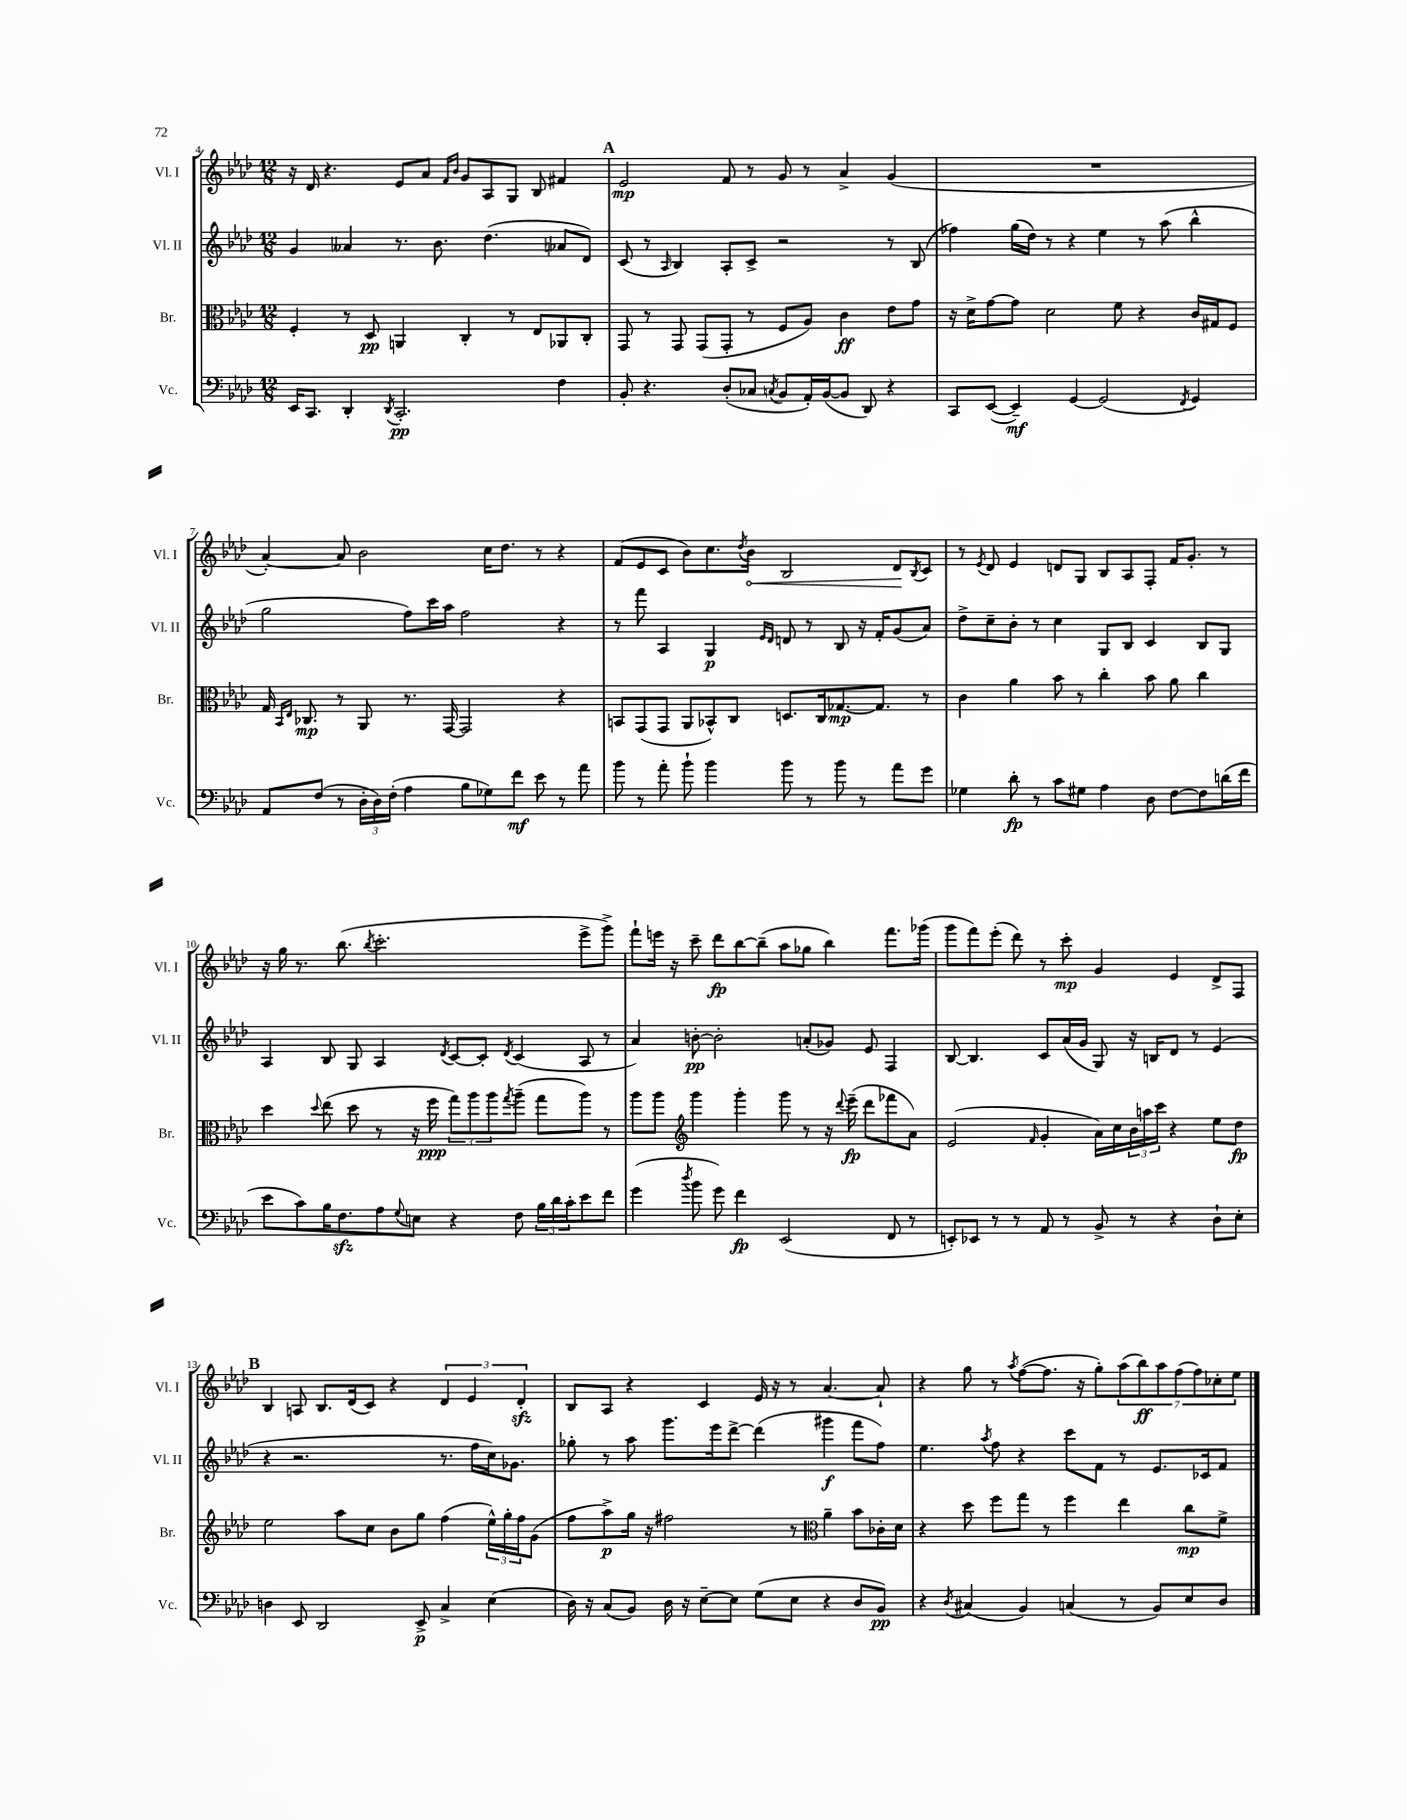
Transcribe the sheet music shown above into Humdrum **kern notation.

**kern	**dynam	**kern	**dynam	**kern	**dynam	**kern	**dynam
*part4	*part4	*part3	*part3	*part2	*part2	*part1	*part1
*staff4	*staff4	*staff3	*staff3	*staff2	*staff2	*staff1	*staff1
*I"Vc.	*	*I"Br.	*	*I"Vl. II	*	*I"Vl. I	*
*I'Vc.	*	*I'Br.	*	*I'Vl. II	*	*I'Vl. I	*
*clefF4	*	*clefC3	*	*clefG2	*	*clefG2	*
*k[b-e-a-d-]	*	*k[b-e-a-d-]	*	*k[b-e-a-d-]	*	*k[b-e-a-d-]	*
*M12/8	*	*M12/8	*	*M12/8	*	*M12/8	*
=4	=4	=4	=4	=4	=4	=4	=4
16EE-/KL	.	4F'/	.	4g/	.	16r	.
8.CC/J	.	.	.	.	.	16d-/	.
.	.	.	.	.	.	4.r	.
4DD-'/	.	8r	.	4a--X/	.	.	.
.	.	8D-/	pp	.	.	.	.
8qDD-/	.	.	.	.	.	.	.
2.CC'/	pp	4AAn/	.	8.r	.	8e-/L	.
.	.	.	.	.	.	8a-/J	.
.	.	.	.	8.b-\	.	.	.
.	.	.	.	.	.	16qqf/LL	.
.	.	.	.	.	.	16qqb-/JJ	.
.	.	4C'/	.	.	.	8g/L	.
.	.	.	.	(4.dd-\	.	8A-/	.
.	.	8r	.	.	.	8G/J	.
.	.	8E-/L	.	.	.	8B-/	.
4F\	.	8AA-X/	.	8a-X/L	.	4f#X/	.
.	.	8C'/J	.	8d-/J)	.	.	.
!!LO:REH:place=s1:t=A
=5	=5	=5	=5	=5	=5	=5	=5
8BB-'/	.	8GG/	.	(8c/	.	2e-/	mp
4.r	.	8r	.	8r	.	.	.
.	.	.	.	16qqA-/	.	.	.
.	.	8GG/	.	4B-/)	.	.	.
.	.	(8GG/L	.	.	.	.	.
(8D-'/L	.	8GG'/J	.	8A-'/L	.	8f/	.
8C-X/J	.	8r	.	8c^/J	.	8r	.
8qCn/	.	.	.	.	.	.	.
8BB-/L	.	8F/L	.	2r	.	8g/	.
16AA-'/L)	.	8A-/J)	.	.	.	8r	.
([16BB-/J	.	.	.	.	.	.	.
8BB-/J]	.	4c\	ff	.	.	4a-^/	.
8DD-/)	.	.	.	.	.	.	.
4r	.	8e-\L	.	8r	.	(4g/	.
.	.	8g\J	.	(8B-/	.	.	.
=6	=6	=6	=6	=6	=6	=6	=6
8CC/L	.	16r	.	4ff-X\)	.	1.r	.
.	.	16d-^\KL	.	.	.	.	.
([8EE-/J	.	[8g\	.	.	.	.	.
4EE-~/])	mf	8g\J]	.	(16gg\LL	.	.	.
.	.	.	.	16dd-\JJ)	.	.	.
.	.	2d-\	.	8r	.	.	.
[4GG/	.	.	.	4r	.	.	.
(2GG/]	.	.	.	4ee-\	.	.	.
.	.	8f\	.	.	.	.	.
.	.	4r	.	8r	.	.	.
.	.	.	.	(8aa-\	.	.	.
8qFF/	.	.	.	.	.	.	.
4GG/)	.	16c/LL	.	4bb-^^\	.	.	.
.	.	16G#X/J	.	.	.	.	.
.	.	8F/J	.	.	.	.	.
!!LO:LB:g=z
=7	=7	=7	=7	=7	=7	=7	=7
8AA-/L	.	16G/	.	2gg\	.	[4a-'/)	.
.	.	16qqBB-/LL	.	.	.	.	.
.	.	16qqE-/JJ	.	.	.	.	.
.	.	8.C-X/	mp	.	.	.	.
(8F/J	.	.	.	.	.	.	.
8r	.	8r	.	.	.	8a-/]	.
24D-'\LL	.	8AA-/	.	.	.	2b-\	.
24D-\)	.	.	.	.	.	.	.
(24F'\JJ	.	.	.	.	.	.	.
4A-\	.	8.r	.	8ff\L)	.	.	.
.	.	.	.	16ccc\L	.	.	.
.	.	[16GG/	.	16aa-\JJ	.	.	.
8B-\L	.	2GG/]	.	2ff\	.	.	.
8G-X\)	.	.	.	.	.	16cc\KL	.
.	.	.	.	.	.	8.dd-\J	.
8f\J	mf	.	.	.	.	.	.
8e-\	.	.	.	.	.	8r	.
8r	.	4r	.	4r	.	4r	.
8a-\	.	.	.	.	.	.	.
=8	=8	=8	=8	=8	=8	=8	=8
8b-\	.	8BBn/L	.	8r	.	(8f/L	.
8r	.	(8GG/	.	8fff\	.	8e-/	.
8a-'\	.	8GG/J	.	4A-/	.	8c/J	.
8b-`\	.	8AA-/L	.	.	.	8b-\L)	.
4b-\	.	8BB-X^^/)	.	4G/	p	8.cc\	.
.	.	8C/J	.	.	.	.	.
.	.	.	.	.	.	8qdd-/	.
!	!	!	!	!	!	!	!LO:HP:b
.	.	.	.	.	.	16b-\Jk	<
.	.	.	.	16qqe-/LL	.	.	.
.	.	.	.	16qqd-/JJ	.	.	.
8b-\	.	8.Dn/L	.	8dn/	.	2B-/	.
8r	.	.	.	8r	.	.	.
.	.	16C/k	.	.	.	.	.
8b-\	.	[8.G-X/	mp	8B-/	.	.	.
8r	.	.	.	16r	.	.	.
.	.	8.G-/J]	.	16f'/KL	.	.	.
8a-\L	.	.	.	(8g/	.	8d-/L	.
.	.	.	.	.	.	8qB-/	.
8g\J	.	8r	.	8a-/J)	.	8c/J	[
=9	=9	=9	=9	=9	=9	=9	=9
4G-X\	.	4c\	.	8dd-^\L	.	8r	.
.	.	.	.	.	.	8qe-/	.
.	.	.	.	8cc~\	.	8d-/	.
8d-'\	fp	4a-\	.	8b-'\J	.	4e-/	.
8r	.	.	.	8r	.	.	.
8c\L	.	8b-\	.	4cc\	.	8dn/L	.
8G#X\J	.	8r	.	.	.	8G/J	.
4A-\	.	4cc'\	.	8G/L	.	8B-/L	.
.	.	.	.	8B-/J	.	8A-/	.
8D-\	.	8b-\	.	4c/	.	8F'/J	.
[8F\L	.	8a-\	.	.	.	16f/KL	.
.	.	.	.	.	.	8.g'/J	.
8F\]	.	4cc\	.	8B-/L	.	.	.
(16dn\L	.	.	.	8G/J	.	8r	.
16f\JJ	.	.	.	.	.	.	.
!!LO:LB:g=z
=10	=10	=10	=10	=10	=10	=10	=10
8e-\L	.	4dd-\	.	4A-/	.	16r	.
.	.	.	.	.	.	16gg\	.
8c\)	.	.	.	.	.	8.r	.
.	.	8qqdd-/	.	.	.	.	.
16B-\K	.	(8ee-\	.	8B-/	.	.	.
8.Fzz\	.	.	.	.	.	(8.bb-\	.
.	.	8dd-\	.	8G/	.	.	.
.	.	.	.	.	.	8qbb-/	.
8A-\	.	8r	.	4A-/	.	2.ccc'\	.
8qqG/	.	.	.	.	.	.	.
8En\J	.	16r	.	.	.	.	.
.	.	16ff\	ppp	.	.	.	.
.	.	.	.	8qd-/	.	.	.
4r	.	12gg\L)	.	[8c/L	.	.	.
.	.	12aa-\	.	.	.	.	.
.	.	.	.	8c'/J]	.	.	.
.	.	12aa-\	.	.	.	.	.
.	.	8qgg/	.	8qd-/	.	.	.
8F\	.	(8aa-~\J	.	(4c/	.	.	.
24B-\LL	.	8gg\L	.	.	.	.	.
24d-\	.	.	.	.	.	.	.
24c'\J	.	.	.	.	.	.	.
8e-\	.	8aa-\J)	.	8A-/	.	8eee-^\L	.
8f\J	.	8r	.	8r	.	8ggg^\J)	.
=11	=11	=11	=11	=11	=11	=11	=11
(4g\	.	8aa-\L	.	4a-/)	.	8fff`\L	.
.	.	8aa-\J	.	.	.	16eeen\Jk	.
.	.	.	.	.	.	16r	.
8qdd-/	.	.	.	.	.	.	.
*	*	*clefG2	*	*	*	*	*
8b-\	.	4ggg\	.	[8bn'\	pp	8ccc~\	.
8g\)	.	.	.	2b'\]	.	8ddd-\L	fp
4f\	fp	4ggg'\	.	.	.	[8bb-\	.
.	.	.	.	.	.	(8bb-~\J]	.
(2EE-/	.	8ggg\	.	.	.	8aa-\L	.
.	.	8r	.	(8an'/L	.	8gg-X\J	.
.	.	16r	.	8g-X/J)	.	4bb-\)	.
.	.	8qqddd-/	.	.	.	.	.
.	.	(16eee-~\	fp	.	.	.	.
.	.	8ddd-\L	.	8e-/	.	.	.
8FF/	.	8fff-X\	.	4F/	.	8.fff\L	.
8r	.	8a-\J)	.	.	.	.	.
.	.	.	.	.	.	(16ggg-X\Jk	.
=12	=12	=12	=12	=12	=12	=12	=12
8EEn'/L)	.	(2e-/	.	[8B-/	.	8ggg\L	.
8EE-X/J	.	.	.	4.B-/]	.	8fff\)	.
8r	.	.	.	.	.	(8eee-'\J	.
8r	.	.	.	.	.	8ddd-\)	.
.	.	16qqf/	.	.	.	.	.
8AA-/	.	4g'/	.	8c/L	.	8r	.
8r	.	.	.	(16a-/L	.	8ccc'\	mp
.	.	.	.	16g/JJ	.	.	.
8BB-^/	.	16a-\LL)	.	8G/)	.	4g/	.
.	.	16cc\	.	.	.	.	.
8r	.	24b-\	.	16r	.	.	.
.	.	24aan\	.	.	.	.	.
.	.	.	.	16Bn/KL	.	.	.
.	.	24ccc\JJ	.	.	.	.	.
4r	.	4r	.	8d-/J	.	4e-/	.
.	.	.	.	8r	.	.	.
8D-`\L	.	8ee-\L	.	(4e-/	.	8d-^/L	.
8E-'\J	.	8dd-\J	fp	.	.	8F/J	.
!!LO:LB:g=z
!!LO:REH:place=s1:t=B
=13	=13	=13	=13	=13	=13	=13	=13
4Dn\	.	2ee-\	.	4r	.	4B-/	.
8EE-/	.	.	.	2.r	.	8An/	.
2DD-/	.	.	.	.	.	8.B-/L	.
.	.	8aa-\L	.	.	.	.	.
.	.	.	.	.	.	(16d-/k	.
.	.	8cc\J	.	.	.	8c/J)	.
.	.	8b-\L	.	.	.	4r	.
8EE-^/	p	8gg\J	.	.	.	.	.
4C^/	.	(4ff\	.	8.r	.	6d-/	.
.	.	.	.	.	.	6e-/	.
.	.	.	.	16ff\LL	.	.	.
(4E-\	.	24ee-^^\LL)	.	16cc\J)	.	.	.
.	.	24gg'\	.	.	.	.	.
.	.	.	.	8.g-X\J	.	.	.
.	.	24ff\J	.	.	.	6d-zz'/	.
.	.	(8g\J	.	.	.	.	.
=14	=14	=14	=14	=14	=14	=14	=14
16D-\)	.	8ff\L	.	8gg-X'\	.	8B-/L	.
16r	.	.	.	.	.	.	.
(8C/L	.	8aa-^\)	p	8r	.	8A-/J	.
8BB-/J)	.	16gg\Jk	.	8aa-\	.	4r	.
.	.	16r	.	.	.	.	.
16D-\	.	2ff#X\	.	8.ggg\L	.	.	.
16r	.	.	.	.	.	.	.
[8E-~\L	.	.	.	.	.	4c/	.
.	.	.	.	16eee-\k	.	.	.
8E-\J]	.	.	.	[8ddd-^\J	.	.	.
(8G\L	.	.	.	(4ddd-\]	.	16e-/	.
.	.	.	.	.	.	16r	.
8E-\J	.	8r	.	.	.	8r	.
*	*	*clefC3	*	*	*	*	*
4r	.	4a-~\	.	4ggg#X\	f	[4.a-/	.
8D-/L	.	8b-\L	.	8fff\L	.	.	.
8BB-/J)	pp	16c-X'\L	.	8ff\J)	.	8a-`/]	.
.	.	16d-\JJ	.	.	.	.	.
=15	=15	=15	=15	=15	=15	=15	=15
4r	.	4r	.	4.ee-\	.	4r	.
8qD-/	.	.	.	.	.	.	.
(4C#X/	.	8dd-\	.	.	.	8gg\	.
.	.	.	.	8qaa-/	.	.	.
.	.	8ff\L	.	8ff\	.	8r	.
.	.	.	.	.	.	8qaa-/	.
4BB-/)	.	8gg\J	.	4r	.	([8ff\L	.
.	.	8r	.	.	.	8.ff\J]	.
(4Cn/	.	4ff\	.	8ccc\L	.	.	.
.	.	.	.	.	.	16r	.
.	.	.	.	8f\J	.	8gg'\L)	.
8r	.	4ee-\	.	8r	.	(14aa-\	.
.	.	.	.	.	.	14bb-\)	ff
8BB-/L)	.	.	.	8.e-/L	.	.	.
.	.	.	.	.	.	14aa-\	.
.	.	.	.	.	.	(14ff\	.
8E-/	.	8cc\L	mp	.	.	.	.
.	.	.	.	.	.	14ff\)	.
.	.	.	.	16c-X/k	.	.	.
.	.	.	.	.	.	14cc-X'\	.
8D-/J	.	8f^\J	.	8f/J	.	.	.
.	.	.	.	.	.	14ee-\J	.
==	==	==	==	==	==	==	==
*-	*-	*-	*-	*-	*-	*-	*-
